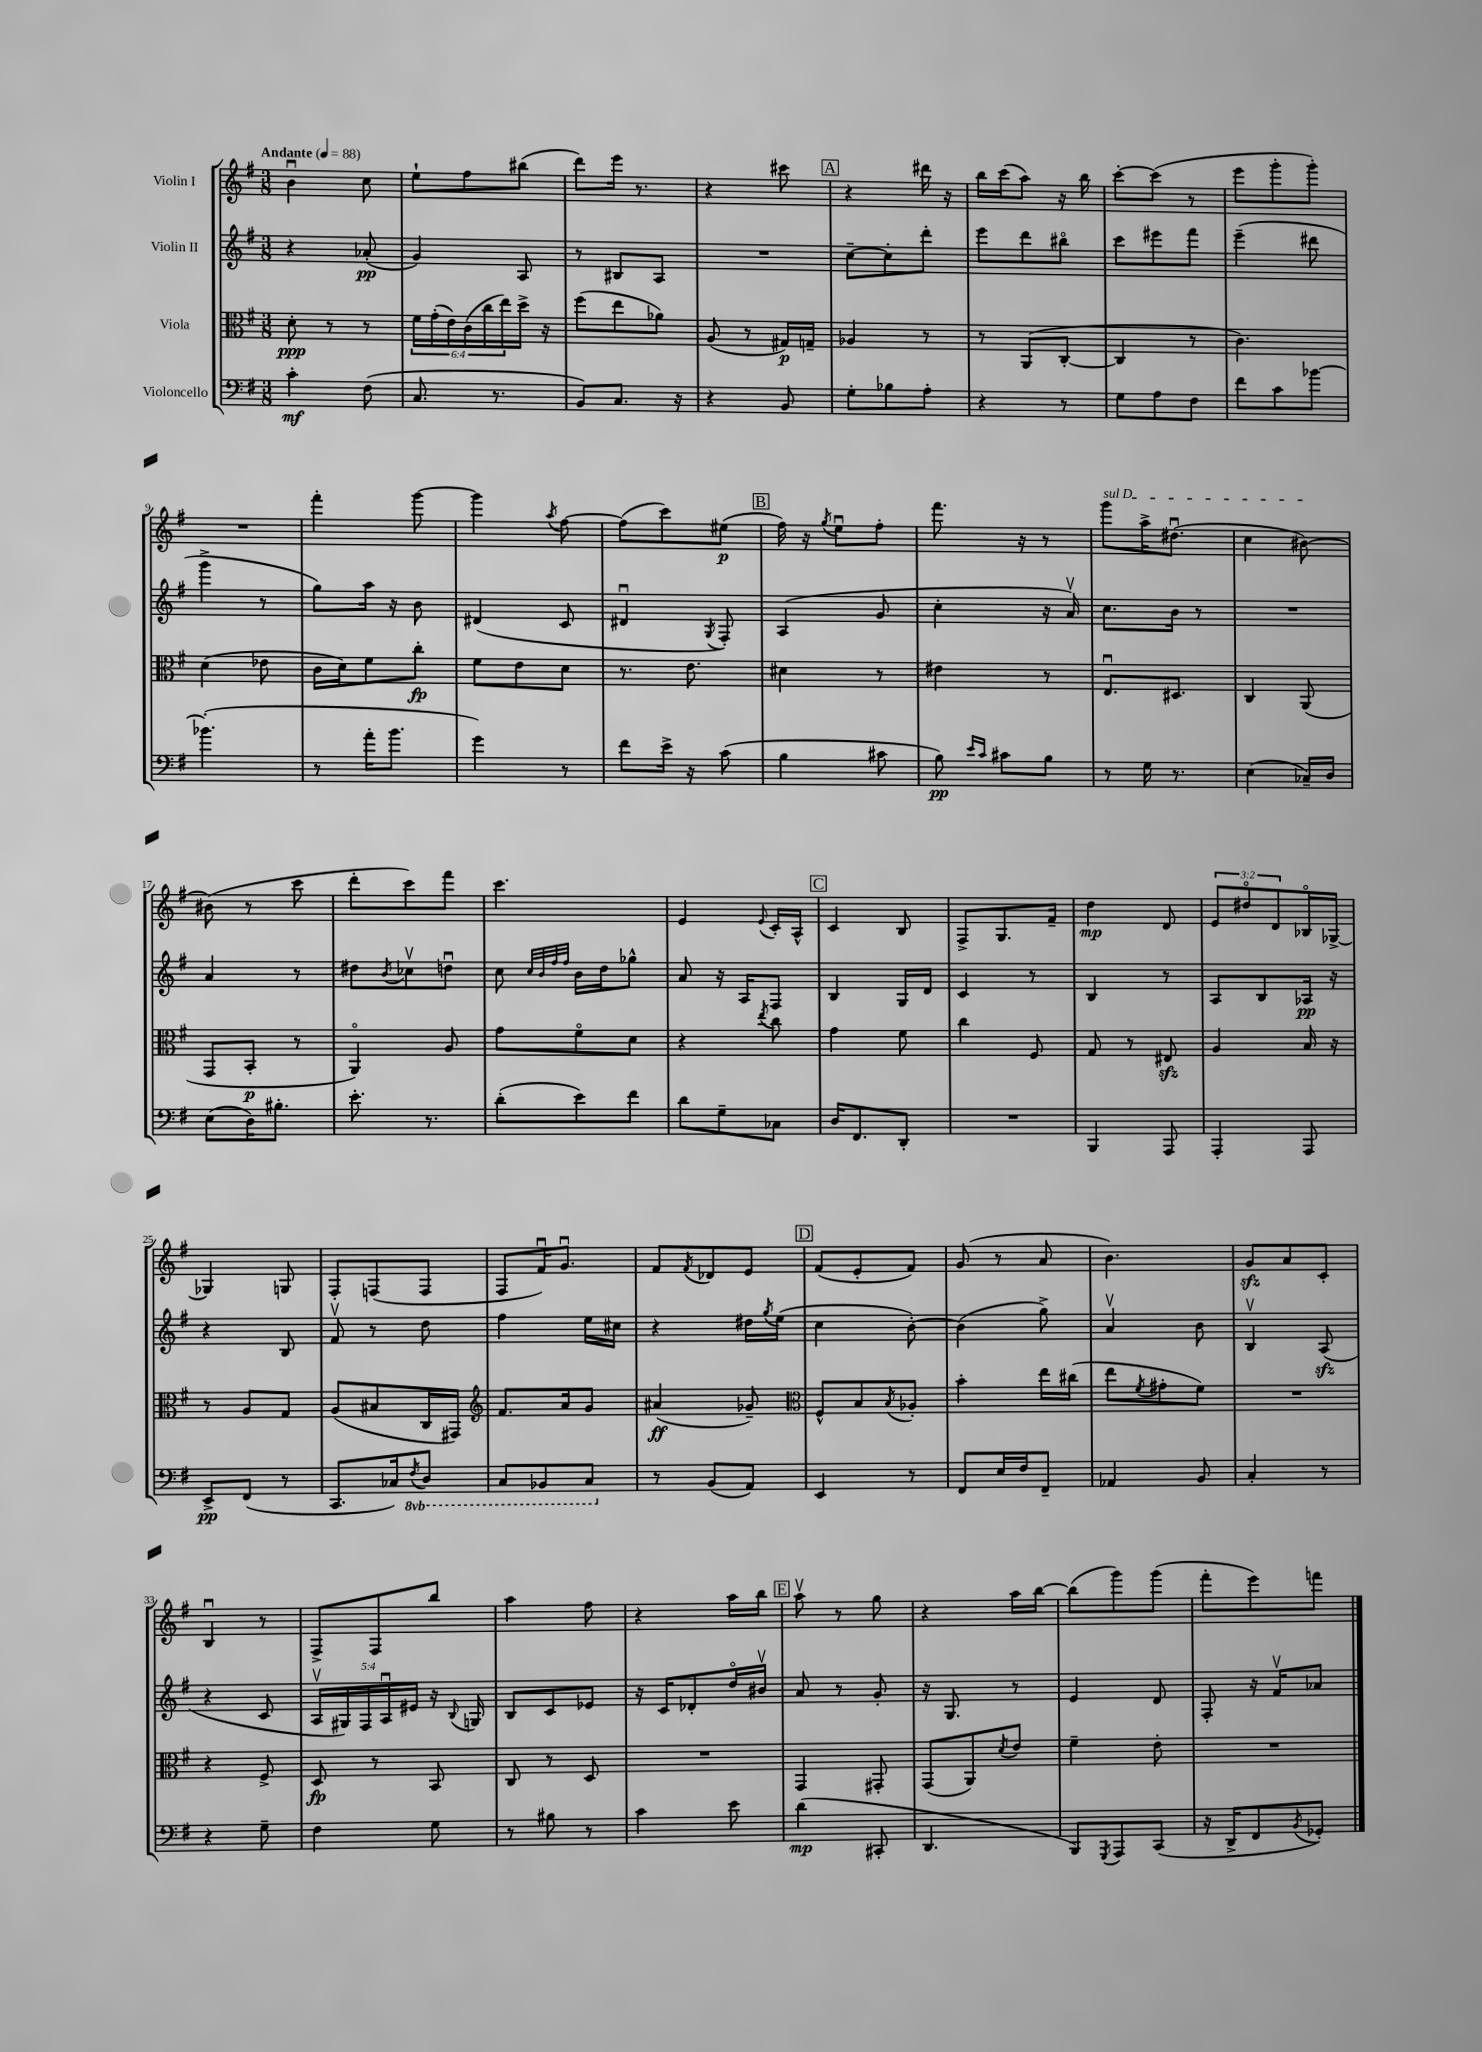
<<
\new StaffGroup <<
\new Staff = "s0" \with { instrumentName = "Violin I" } {
    \clef treble \key g \major \numericTimeSignature \time 3/8 \override Staff.TupletNumber.text = #tuplet-number::calc-fraction-text \tempo "Andante" 4 = 88
    b'4\downbow c''8 |
    e''8-! fis''8 bis''8( |
    d'''8) e'''16 r8. |
    r4 cis'''8 |
    \mark \markup { \box "A" } r4 dis'''16 r16 |
    b''16 c'''16( a''8) r16 b''16 |
    c'''8~-. c'''8( r8 |
    e'''8 g'''8-. g'''8-.) |
    R4. |
    fis'''4-. g'''8~ |
    g'''4 \acciaccatura { a''8 } fis''8~ |
    fis''8( c'''8) eis''8\p( |
    \mark \markup { \box "B" } fis''16) r16 \acciaccatura { g''8 } e''8\downbow fis''8-. |
    fis'''8. r16 r8 |
    \once \override TextSpanner.bound-details.left.text = \markup { \italic "sul D" } g'''8\startTextSpan a''16-> dis''8.\downbow( |
    c''4 bis'8~\stopTextSpan) |
    bis'8( r8 c'''8 |
    d'''8-. c'''8) fis'''8 |
    c'''4. |
    e'4 \appoggiatura { e'8 } c'16-. a16-^ |
    \mark \markup { \box "C" } c'4 b8 |
    fis8-> g8. fis'16-- |
    d''4\mp d'8 |
    \tuplet 3/2 { e'8 dis''8\flageolet d'8 } bes16\flageolet ges16~-> |
    ges4 g8 |
    fis8-. f8( f8 |
    fis8 fis'16\downbow) g'8.\downbow |
    fis'8 \acciaccatura { fis'8 } des'8 e'8 |
    \mark \markup { \box "D" } fis'8( e'8-. fis'8) |
    g'8( r8 a'8 |
    b'4.) |
    g'8\sfz a'8 c'8-. |
    b4\downbow r8 |
    fis8-> fis8 b''8 |
    a''4 fis''8 |
    r4 a''16 b''16 |
    \mark \markup { \box "E" } a''8\upbow r8 g''8 |
    r4 a''16 b''16~ |
    b''8( g'''8) g'''8( |
    fis'''8-. e'''8) f'''8 \bar "|." |
}
\new Staff = "s1" \with { instrumentName = "Violin II" } {
    \clef treble \key g \major \numericTimeSignature \time 3/8 \override Staff.TupletNumber.text = #tuplet-number::calc-fraction-text
    r4 aes'8-.\pp( |
    g'4) a8 |
    r8 bis8 a8 |
    R4. |
    \mark \markup { \box "A" } c''8~-- c''8-. d'''8-. |
    e'''8 d'''8 bis''8\flageolet |
    c'''8 eis'''8 fis'''8 |
    e'''4--( dis'''8 |
    g'''4-> r8 |
    g''8) a''16 r16 b'8 |
    dis'4( c'8 |
    dis'4\downbow \acciaccatura { g8 } fis8-.) |
    \mark \markup { \box "B" } a4( g'8 |
    c''4-. r16 a'16\upbow) |
    c''8. b'16 r8 |
    R4. |
    a'4 r8 |
    dis''8 \acciaccatura { b'8 } ces''8\upbow d''8\downbow |
    c''8 \grace { c''32 b'32 fis''32 fis''32 } b'16 d''16 ges''8-^ |
    a'8 r16 a16 fis8 |
    \mark \markup { \box "C" } b4 g16 d'16 |
    c'4 r8 |
    b4 r8 |
    a8 b8 aes16\pp r16 |
    r4 b8 |
    fis'8\upbow r8 d''8 |
    fis''4 e''16 cis''16 |
    r4 dis''16 \acciaccatura { g''8 } e''16( |
    \mark \markup { \box "D" } c''4 b'8~-.) |
    b'4( g''8->) |
    a'4\upbow b'8 |
    b4\upbow a8\sfz( |
    r4 c'8 |
    \tuplet 5/4 { a16\upbow gis16) fis16 a16\downbow eis'16 } r16 \appoggiatura { b8 } g16 |
    b8 c'8 ees'8 |
    r16 c'16 des'8-. d''16\flageolet bis'16\upbow |
    \mark \markup { \box "E" } a'8 r8 g'8-. |
    r16 g8. r8 |
    e'4 d'8 |
    fis8-. r16 fis'16\upbow aes'8 \bar "|." |
}
\new Staff = "s2" \with { instrumentName = "Viola" } {
    \clef alto \key g \major \numericTimeSignature \time 3/8 \override Staff.TupletNumber.text = #tuplet-number::calc-fraction-text
    d'8-.\ppp r8 r8 |
    \tuplet 6/4 { fis'16 g'16-.( e'16) c'16( c''16 e''16) } d''16-> r16 |
    fis''8( e''8 aes'8) |
    a8( r8 gis16\p) g16-- |
    \mark \markup { \box "A" } aes4 r8 |
    r8 a,8( c8~-. |
    c4 r8 |
    c'4.) |
    d'4( ees'8 |
    c'16 d'16) fis'8 c''8-.\fp |
    fis'8 e'8 d'8 |
    r8. e'8. |
    \mark \markup { \box "B" } dis'4 r8 |
    eis'4 r8 |
    e8.\downbow dis8. |
    c4 a,8( |
    g,8 b,8-.\p r8 |
    a,4\flageolet) a8 |
    g'8 fis'8\flageolet d'8 |
    r4 \acciaccatura { e''8 } c''8 |
    \mark \markup { \box "C" } g'4 fis'8 |
    c''4 fis8 |
    g8 r8 eis8\sfz |
    a4 b16 r16 |
    r8 a8 g8 |
    a8( bis8 c16 gis,16) |
    \clef treble fis'8. a'16 g'8 |
    ais'4\ff( ges'8--) |
    \mark \markup { \box "D" } \clef alto fis8-^ b8 \acciaccatura { b8 } aes8-. |
    b'4-. e''16 cis''16( |
    e''8 \acciaccatura { fis'8 } gis'8-. fis'8) |
    R4. |
    r4 fis8-> |
    d8\fp r8 b,8 |
    c8 r8 d8 |
    R4. |
    \mark \markup { \box "E" } g,4 gis,8-. |
    g,8( a,8) \acciaccatura { d'8 } e'8 |
    fis'4-- e'8-. |
    R4. \bar "|." |
}
\new Staff = "s3" \with { instrumentName = "Violoncello" } {
    \clef bass \key g \major \numericTimeSignature \time 3/8 \set Staff.ottavationMarkups = #ottavation-simple-ordinals
    c'4-.\mf fis8( |
    c8. r8. |
    b,8) c8. r16 |
    r4 b,8 |
    \mark \markup { \box "A" } g8-. bes8 a8-. |
    r4 r8 |
    g8 a8 fis8 |
    fis'8 c'8 bes'8~ |
    bes'4.-.( |
    r8 a'16-. b'8. |
    g'4) r8 |
    fis'8 e'16-> r16 c'8( |
    \mark \markup { \box "B" } b4 cis'8 |
    b8\pp) \grace { e'16 c'16 } cis'8 b8 |
    r8 g16 r8. |
    e4( ces16--) d16 |
    e8( d16) bis8.-. |
    e'8.-. r8. |
    d'8-.( e'8) fis'8 |
    d'8 g8-- ces8 |
    \mark \markup { \box "C" } d16 fis,8. d,8-. |
    R4. |
    b,,4 a,,8 |
    a,,4-. a,,8 |
    e,8->\pp fis,8( r8 |
    c,8. ces16) \ottava #-1 \acciaccatura { fis,8 } d,8 |
    c,8 bes,,8 c,8 \ottava #0 |
    r8 b,8( a,8) |
    \mark \markup { \box "D" } e,4 r8 |
    fis,8 e16 fis16 fis,8-- |
    aes,4 b,8 |
    c4-. r8 |
    r4 g8-- |
    fis4 g8 |
    r8 bis8 r8 |
    c'4 e'8 |
    \mark \markup { \box "E" } d'4\mp( cis,8-. |
    d,4. |
    b,,8) \acciaccatura { g,,8 } a,,8 c,8( |
    r16 d,16-> fis,8 \acciaccatura { b,8 } ges,8-.) \bar "|." |
}
>>
>>
